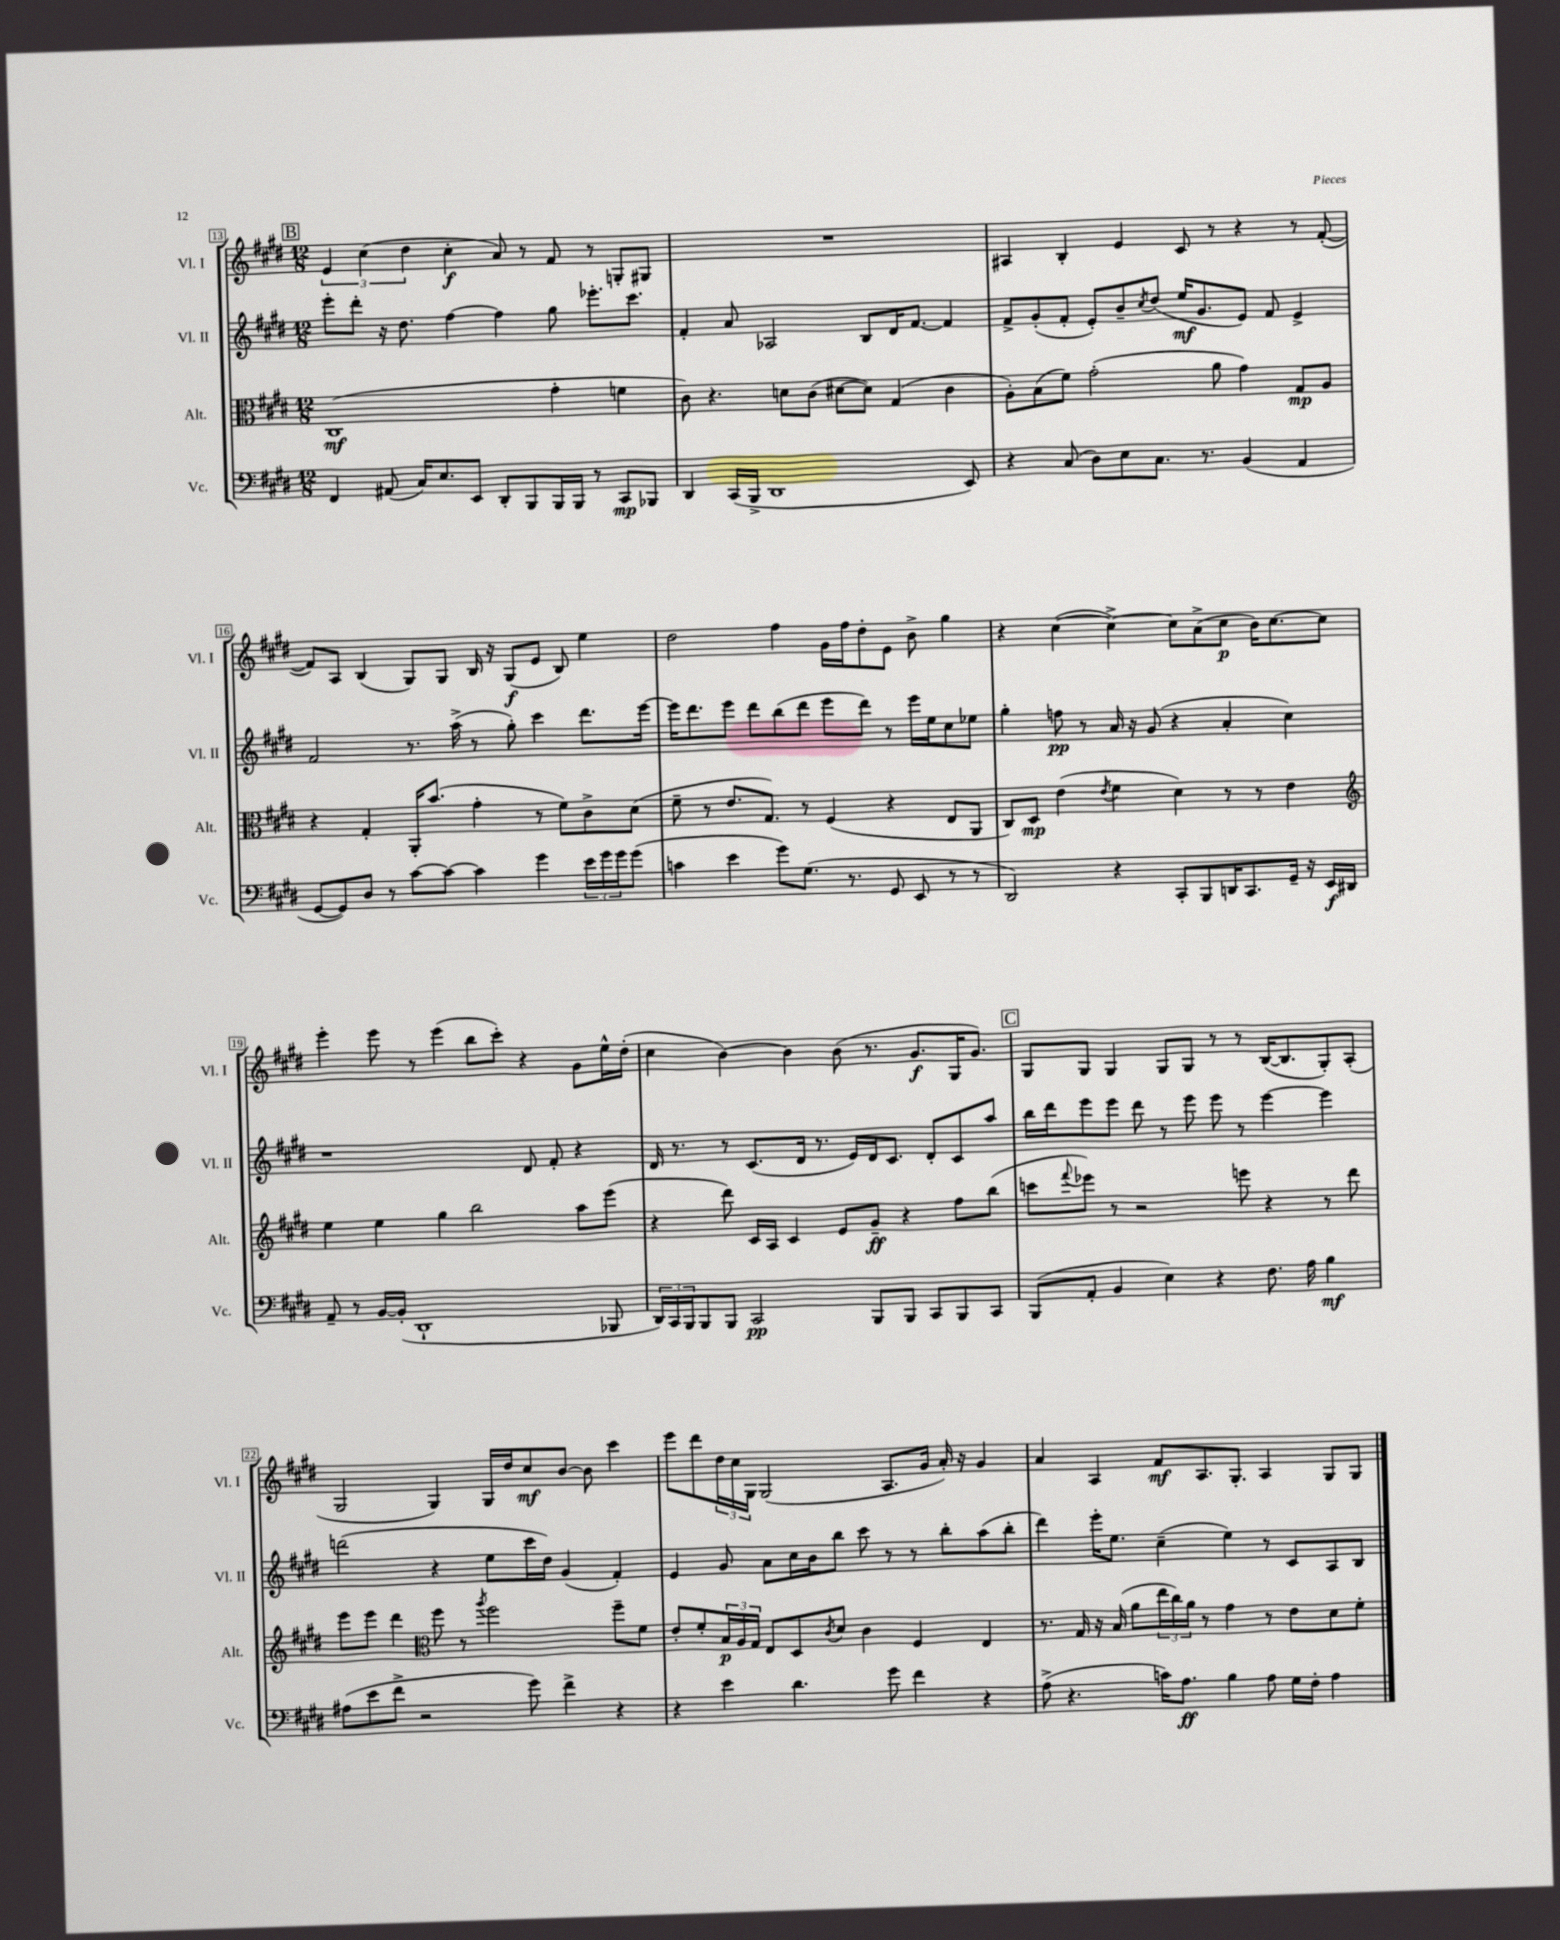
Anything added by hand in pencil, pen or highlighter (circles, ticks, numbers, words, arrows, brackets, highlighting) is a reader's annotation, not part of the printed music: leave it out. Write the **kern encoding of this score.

**kern	**dynam	**kern	**dynam	**kern	**dynam	**kern	**dynam
*part4	*part4	*part3	*part3	*part2	*part2	*part1	*part1
*staff4	*staff4	*staff3	*staff3	*staff2	*staff2	*staff1	*staff1
*I"Vc.	*	*I"Alt.	*	*I"Vl. II	*	*I"Vl. I	*
*I'Vc.	*	*I'Alt.	*	*I'Vl. II	*	*I'Vl. I	*
*clefF4	*	*clefC3	*	*clefG2	*	*clefG2	*
*k[f#c#g#d#]	*	*k[f#c#g#d#]	*	*k[f#c#g#d#]	*	*k[f#c#g#d#]	*
*M12/8	*	*M12/8	*	*M12/8	*	*M12/8	*
!!LO:REH:place=s1:t=B
=13	=13	=13	=13	=13	=13	=13	=13
4FF#/	.	(1C#	mf	8eee'\L	.	6e/	.
.	.	.	.	8ddd#'\J	.	.	.
.	.	.	.	.	.	(6cc#\	.
(8AA#X/	.	.	.	16r	.	.	.
.	.	.	.	8.dd#\	.	.	.
.	.	.	.	.	.	6dd#\	.
16C#/KL)	.	.	.	.	.	.	.
8.E/	.	.	.	.	.	.	.
.	.	.	.	[4ff#\	.	4cc#'\	f
8EE/J	.	.	.	.	.	.	.
8DD#'/L	.	.	.	4ff#\]	.	8a/)	.
8BBB/	.	.	.	.	.	8r	.
16BBB/L	.	4g#'\	.	8gg#\	.	8f#/	.
16BBB/JJ	.	.	.	.	.	.	.
8r	.	.	.	8.eee-X'\L	.	8r	.
8CC#/L	mp	4fn\	.	.	.	8Gn'/L	.
.	.	.	.	8.ccc#\J	.	.	.
8BBB-X/J	.	.	.	.	.	8G#X/J	.
=14	=14	=14	=14	=14	=14	=14	=14
4DD#/	.	8c#\)	.	4f#'/	.	1.r	.
.	.	4.r	.	.	.	.	.
(16CC#/LL	.	.	.	8a/	.	.	.
16BBB^/JJ	.	.	.	.	.	.	.
1DD#	.	.	.	2A-X/	.	.	.
.	.	8dn\L	.	.	.	.	.
.	.	(8c#\J	.	.	.	.	.
.	.	[8d#X\L	.	.	.	.	.
.	.	8d#\J])	.	8B/L	.	.	.
.	.	(4G#/	.	16d#/K	.	.	.
.	.	.	.	[8.f#/J	.	.	.
.	.	4c#\	.	4f#/]	.	.	.
8EE/)	.	.	.	.	.	.	.
=15	=15	=15	=15	=15	=15	=15	=15
4r	.	8A'\L)	.	8f#^/L	.	4A#X/	.
.	.	(8B\	.	(8g#'/	.	.	.
(8C#/	.	8f#\J)	.	8f#'/J	.	4B'/	.
8D#\L)	.	(2g#'\	.	8e'/L)	.	.	.
8E\	.	.	.	8b~/	.	4e/	.
.	.	.	.	8qcc#/	.	.	.
8.C#\J	.	.	.	(8dd#/J	.	.	.
.	.	.	.	16ee/KL	mf	8c#/	.
8.r	.	.	.	8.g#/	.	.	.
.	.	8a\	.	.	.	8r	.
(4BB/	.	4g#\)	.	8e/J)	.	4r	.
.	.	.	.	8f#/	.	.	.
4AA/	.	8G#/L	mp	4e^/	.	8r	.
.	.	8A/J	.	.	.	([8f#'/	.
!!LO:LB:g=z
=16	=16	=16	=16	=16	=16	=16	=16
[8GG#/L	.	4r	.	2f#/	.	8f#/L])	.
8GG#/])	.	.	.	.	.	8A/J	.
8D#/J	.	4G#'/	.	.	.	(4B/	.
8r	.	.	.	.	.	.	.
[8c#\L	.	16AA'/KL	.	8.r	.	8G#/L)	.
.	.	(8.b/J	.	.	.	.	.
8c#\J_	.	.	.	.	.	8G#/J	.
.	.	.	.	(16aa^\	.	.	.
4c#\]	.	4g#'\	.	8r	.	16B/	.
.	.	.	.	.	.	16r	.
.	.	.	.	8gg#'\)	.	(8G#/L	f
4g#\	.	8r	.	4ccc#\	.	8e/J	.
.	.	8f#\L)	.	.	.	8B/)	.
24e\LL	.	8c#^\	.	8.ddd#\L	.	4ee\	.
24g#\	.	.	.	.	.	.	.
24g#\J	.	.	.	.	.	.	.
(8g#\J	.	(8d#\J	.	.	.	.	.
.	.	.	.	[16eee\Jk	.	.	.
=17	=17	=17	=17	=17	=17	=17	=17
4cn\	.	8f#~\	.	16eee\KL]	.	2dd#\	.
.	.	.	.	8.ddd#\	.	.	.
.	.	8r	.	.	.	.	.
4e\	.	8.e/L	.	8eee\J	.	.	.
.	.	.	.	8ddd#\L	.	.	.
.	.	8.G#/J)	.	.	.	.	.
8g#\L)	.	.	.	(8bb\	.	4ff#\	.
(8.G#\J	.	8r	.	8ddd#\J	.	.	.
.	.	(4F#/	.	8eee\L	.	16g#\LL	.
8.r	.	.	.	.	.	16ff#\J	.
.	.	.	.	8ddd#\J)	.	8dd#'\	.
8GG#/	.	4r	.	8r	.	8e\J	.
8EE/	.	.	.	16eee\LL	.	8b^\	.
.	.	.	.	16ee\J	.	.	.
8r	.	8E/L	.	8cc#\	.	4gg#\	.
8r	.	8AA/J	.	8ee-X\J	.	.	.
=18	=18	=18	=18	=18	=18	=18	=18
2DD#/)	.	8C#/L)	.	4gg#'\	.	4r	.
.	.	8D#/J	mp	.	.	.	.
.	.	(4e\	.	8ffn\	pp	([4cc#\	.
.	.	.	.	8r	.	.	.
.	.	8qe/	.	.	.	.	.
4r	.	4f#\	.	16a/	.	4cc#^\_)	.
.	.	.	.	16r	.	.	.
.	.	.	.	(8g#/	.	.	.
8CC#'/L	.	4d#\)	.	4r	.	8cc#\L]	.
8BBB/	.	.	.	.	.	(8a^\	.
16DDn/K	.	8r	.	4a'/	.	8cc#\J	p
8.CC#/	.	.	.	.	.	.	.
.	.	8r	.	.	.	16b\KL)	.
.	.	.	.	.	.	[8.cc#\	.
16GG#~/Jk	.	4e\	.	4cc#\)	.	.	.
16r	.	.	.	.	.	.	.
16EE/LL	f	.	.	.	.	8cc#\J]	.
16DD#X/JJ	.	.	.	.	.	.	.
!!LO:LB:g=z
=19	=19	=19	=19	=19	=19	=19	=19
*	*	*clefG2	*	*	*	*	*
8AA~/	.	4ee\	.	1r	.	4eee'\	.
8r	.	.	.	.	.	.	.
[16BB/LL	.	4ee\	.	.	.	8eee\	.
(16BB'/JJ]	.	.	.	.	.	.	.
1DD#`	.	.	.	.	.	8r	.
.	.	4gg#\	.	.	.	(4eee\	.
.	.	2bb\	.	.	.	8bb\L	.
.	.	.	.	.	.	8ccc#'\J)	.
.	.	.	.	8d#/	.	4r	.
.	.	.	.	8f#'/	.	.	.
.	.	8aa\L	.	4r	.	8g#\L	.
8BBB-X/	.	(8eee\J	.	.	.	16ee^^\L	.
.	.	.	.	.	.	(16dd#'\JJ	.
=20	=20	=20	=20	=20	=20	=20	=20
24DD#/LL)	.	4r	.	16d#/	.	4cc#\	.
24CC#/	.	.	.	.	.	.	.
.	.	.	.	8.r	.	.	.
24BBB/J	.	.	.	.	.	.	.
8BBB/	.	.	.	.	.	.	.
8BBB/J	.	8ddd#\)	.	8r	.	[4b\)	.
2CC#/	pp	16c#/LL	.	(8.c#/L	.	.	.
.	.	16A/JJ	.	.	.	.	.
.	.	4c#/	.	.	.	4b\]	.
.	.	.	.	16d#/Jk	.	.	.
.	.	.	.	8.r	.	.	.
.	.	8e/L	.	.	.	(8b\	.
.	.	.	.	16e/LL)	.	.	.
8BBB/L	.	8g#~/J	ff	16d#/J	.	8.r	.
.	.	.	.	8.c#/J	.	.	.
8BBB/J	.	4r	.	.	.	.	.
.	.	.	.	.	.	8.g#/L	f
8CC#/L	.	.	.	8d#'/L	.	.	.
8BBB/	.	8ff#\L	.	8c#/	.	16G#/K	.
.	.	.	.	.	.	8.g#/J)	.
8CC#/J	.	(8bb\J	.	8aa/J	.	.	.
!!LO:REH:place=s1:t=C
=21	=21	=21	=21	=21	=21	=21	=21
(8BBB/L	.	8cccn\L	.	16bb\LL	.	8G#/L	.
.	.	.	.	16ddd#\J	.	.	.
.	.	8qqfff#/	.	.	.	.	.
8AA'/J	.	8eee-X\J)	.	8eee\	.	8G#/J	.
4BB/	.	8r	.	8eee\J	.	4G#/	.
.	.	2r	.	8ddd#\	.	.	.
4E\)	.	.	.	8r	.	8G#/L	.
.	.	.	.	8eee\	.	8G#/J	.
4r	.	.	.	8eee\	.	8r	.
.	.	8eeen\	.	8r	.	8r	.
8.F#\	.	4r	.	[4eee\	.	([16B/KL	.
.	.	.	.	.	.	8.B/]	.
16A\	.	.	.	.	.	.	.
4B\	mf	8r	.	4eee\]	.	8G#'/)	.
.	.	8ddd#\	.	.	.	(8A'/J	.
!!LO:LB:g=z
=22	=22	=22	=22	=22	=22	=22	=22
(8A#X\L	.	8eee\L	.	(2dddn\	.	2G#/	.
8e\	.	8eee\J	.	.	.	.	.
8f#^\J	.	4ddd#\	.	.	.	.	.
2r	.	.	.	.	.	.	.
*	*	*clefC3	*	*	*	*	*
.	.	8ff#\	.	4r	.	4G#/)	.
.	.	8r	.	.	.	.	.
.	.	8qaa/	.	.	.	.	.
.	.	2ff#\	.	8ee\L	.	16G#/LL	.
.	.	.	.	.	.	16dd#/J	.
8g#\)	.	.	.	16ccc#\L	.	8cc#/	mf
.	.	.	.	16dd#\JJ)	.	.	.
4f#^\	.	.	.	(4g#/	.	[8b/J	.
.	.	.	.	.	.	8b\]	.
4r	.	8ff#~\L	.	4f#'/)	.	4ccc#\	.
.	.	8f#\J	.	.	.	.	.
=23	=23	=23	=23	=23	=23	=23	=23
4r	.	8e'/L	.	4e/	.	8eee\L	.
.	.	8f#'/	.	.	.	8ddd#\	.
4e\	.	24B/L	p	8g#/	.	24dd#\L	.
.	.	24A/	.	.	.	24cc#\	.
.	.	24G#/JJ	.	.	.	24G#\JJ	.
.	.	8E/L	.	8a\L	.	(2G#/	.
4.d#\	.	8D#/	.	16cc#\L	.	.	.
.	.	.	.	16b\J	.	.	.
.	.	8qc#/	.	.	.	.	.
.	.	8d#/J	.	8bb\J	.	.	.
.	.	4c#\	.	8ccc#\	.	.	.
8g#\	.	.	.	8r	.	8.A/L	.
4f#\	.	4F#/	.	8r	.	.	.
.	.	.	.	.	.	16g#/Jk	.
.	.	.	.	8bb'\L	.	16a'/)	.
.	.	.	.	.	.	16r	.
4r	.	4E/	.	(8aa\	.	4g#/	.
.	.	.	.	8bb'\J	.	.	.
=24	=24	=24	=24	=24	=24	=24	=24
(8A^\	.	8.r	.	4ddd#\)	.	4a/	.
4.r	.	.	.	.	.	.	.
.	.	16G#/	.	.	.	.	.
.	.	16r	.	16eee'\KL	.	4A/	.
.	.	(16B/	.	8.ee\J	.	.	.
.	.	8a\L	.	.	.	.	.
16cn\KL)	.	24ee\L	.	(4cc#~\	.	8f#/L	mf
.	.	24cc#\)	.	.	.	.	.
8.A\J	ff	.	.	.	.	.	.
.	.	24a\JJ	.	.	.	.	.
.	.	8r	.	.	.	8.A/	.
4B\	.	4g#\	.	4ee\)	.	.	.
.	.	.	.	.	.	8.G#'/J	.
8A\	.	8r	.	8r	.	4A/	.
16G#\LL	.	8e\L	.	8c#/L	.	.	.
16F#'\JJ	.	.	.	.	.	.	.
4A\	.	8d#\	.	8A/	.	8G#/L	.
.	.	8f#'\J	.	8B/J	.	8G#/J	.
==	==	==	==	==	==	==	==
*-	*-	*-	*-	*-	*-	*-	*-
